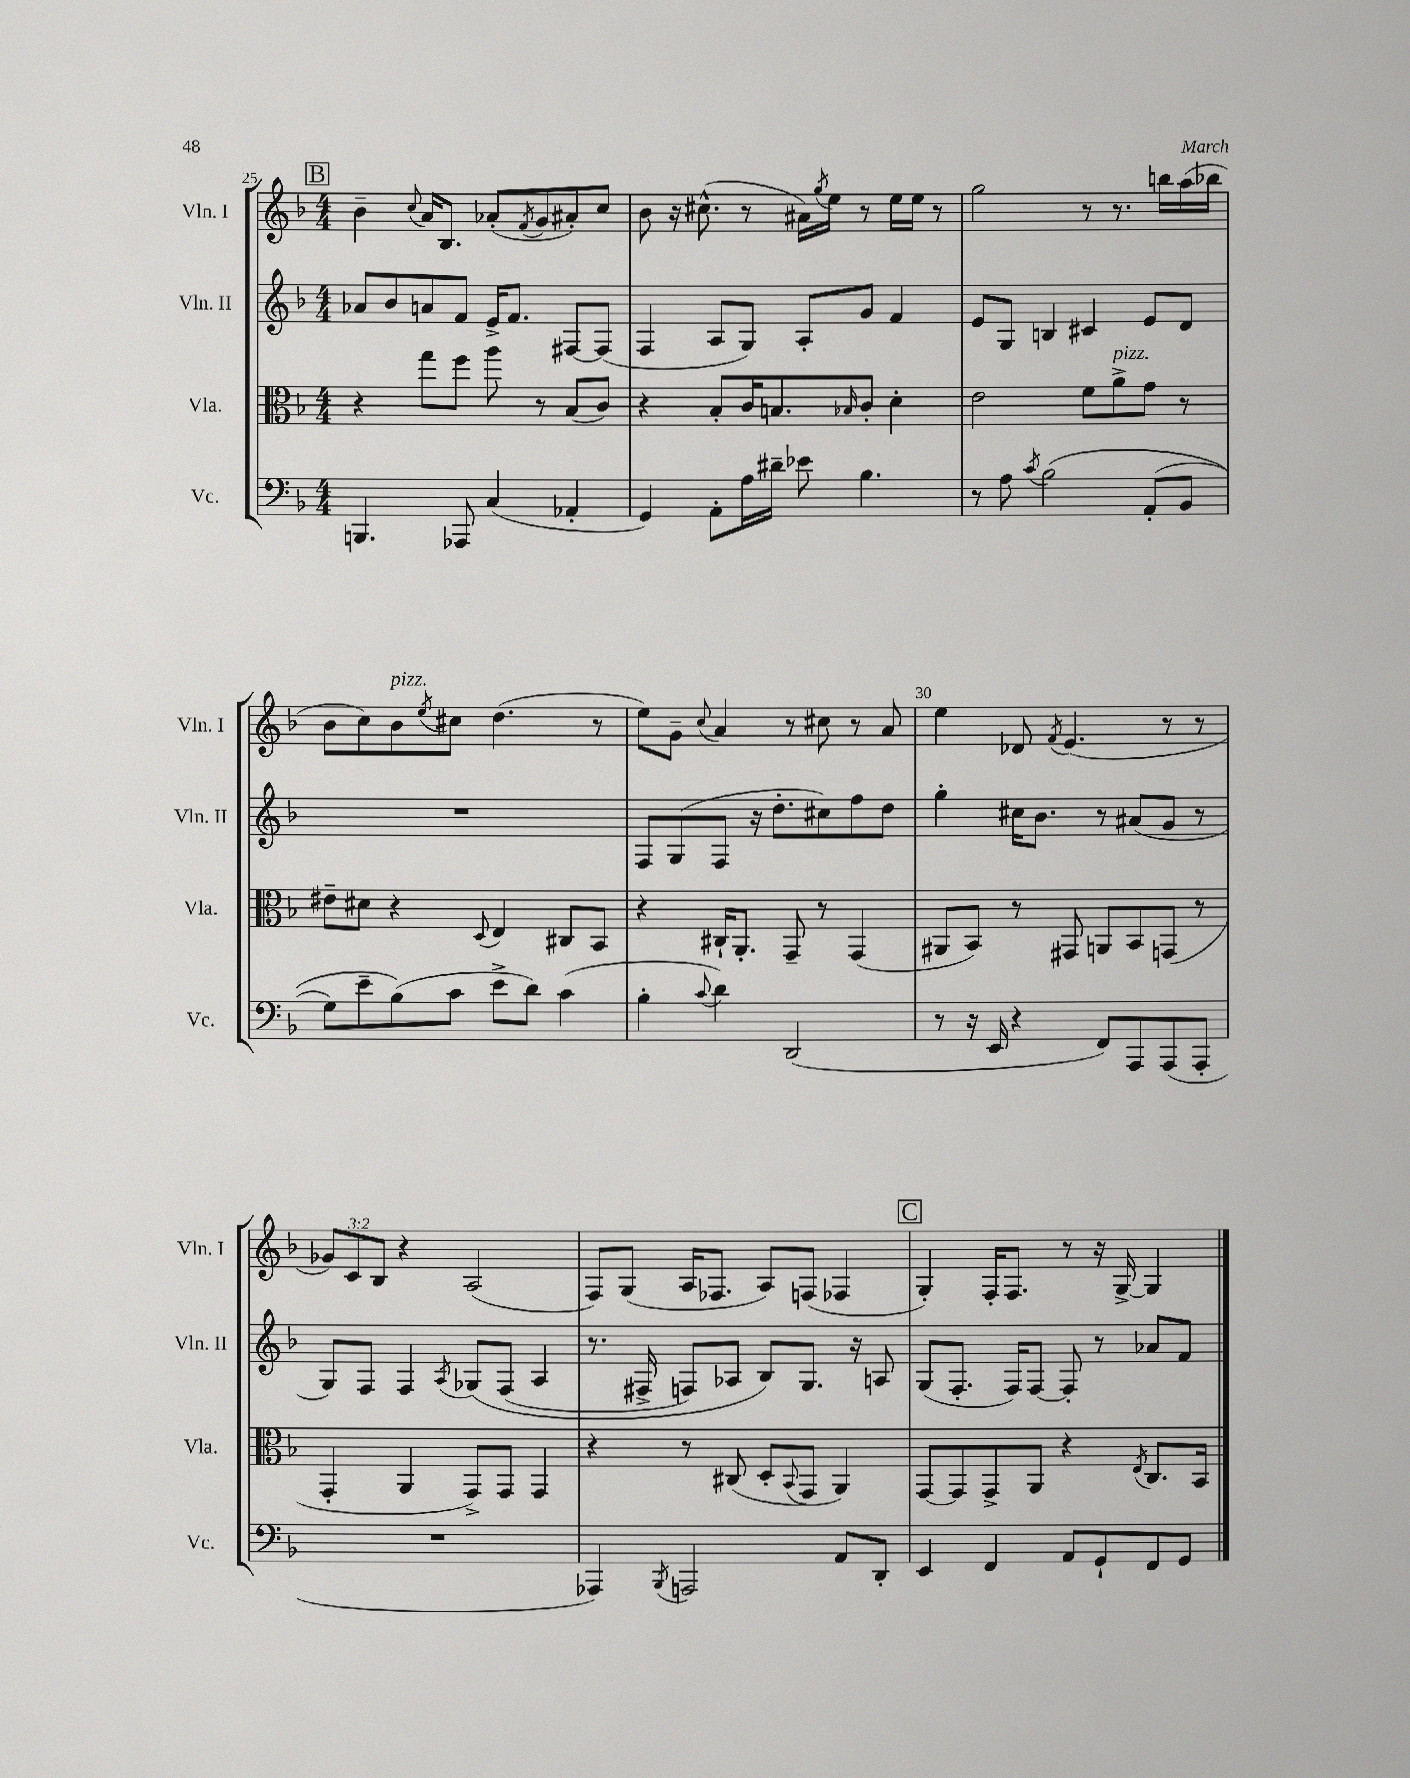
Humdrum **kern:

**kern	**kern	**kern	**kern
*staff4	*staff3	*staff2	*staff1
*clefF4	*clefC3	*clefG2	*clefG2
*k[b-]	*k[b-]	*k[b-]	*k[b-]
*M4/4	*M4/4	*M4/4	*M4/4
4.BBB	4r	8a-	4b-~
.	.	8b-	.
.	.	.	8qqcc
.	8gg	8a	16a
.	.	.	8.B-
8AAA-	8ff	8f	.
(4C	8aa	16e^	(8a-'
.	.	8.f	.
.	.	.	8qf
.	8r	.	8g
4AA-'	(8B-	[8F#	8a#')
.	8c)	(8F#]	8cc
=	=	=	=
4GG)	4r	4F	8b-
.	.	.	16r
.	.	.	(8.cc#^^
8AA'	8B-'	8A	.
16A	16c	8G)	8r
16d#~	8.B	.	.
8e-	.	8A'	16a#)
.	.	.	8qgg
.	.	.	16ee
.	16qqB-	.	.
4.B-	8c'	8g	8r
.	4d'	4f	16ee
.	.	.	16ee
.	.	.	8r
=	=	=	=
8r	2e	8e	2gg
8A	.	8G	.
8qc	.	.	.
&(2B-	.	4B	.
.	8f	4c#	8r
.	8a^	.	8.r
(8AA'	8g	8e	.
.	.	.	16bb
8BB-	8r	8d	(16aa
.	.	.	16bb-
=	=	=	=
8G)	8e#~	1r	8b-
8e~	8d#	.	8cc)
(8B-&)	4r	.	8b-
.	.	.	8qee
8c	.	.	8cc#
.	8qqD	.	.
8e^	4E	.	(4.dd
8d)	.	.	.
(4c	8C#	.	.
.	8BB-	.	8r
=	=	=	=
4B-'	4r	8F	8ee)
.	.	(8G	8g~
8qqc	.	.	8qqcc
4d)	16C#`	8F	4a
.	8.AA'	.	.
.	.	16r	.
.	.	8.dd'	.
(2DD	8GG~	.	8r
.	8r	8cc#)	8cc#
.	(4GG	8ff	8r
.	.	8dd	8a
=	=	=	=
8r	8AA#	4gg'	4ee
16r	8BB-)	.	.
16EE	.	.	.
4r	8r	16cc#	8d-
.	.	8.b-	.
.	.	.	8qf
.	8GG#	.	(4.e
8FF)	8AA	8r	.
8AAA	8BB-	(8a#	.
(8AAA	(8GG	8g	8r
8AAA'	8r	8r	8r
=	=	=	=
1r	4GG'	8G)	12g-)
.	.	.	12c
.	.	8F	.
.	.	.	12B-
.	4AA	4F	4r
.	.	8qA	.
.	8GG^)	&(8G-	(2A
.	8GG	(8F	.
.	4GG	4A	.
=	=	=	=
4AAA-)	4r	8.r	8F)
.	.	.	(8G
.	.	16F#^	.
8qBBB-	.	.	.
2AAA	8r	8F)	16A
.	.	.	8.F-
.	(8C#	8A-	.
.	8D'	8B-&)	8A)
.	8qqBB-	.	.
.	8GG	8.G	(8F
8AA	4AA)	.	4F-
.	.	16r	.
8DD'	.	8A	.
=	=	=	=
4EE	[8GG	(8G	4G')
.	8GG]	8.F'	.
4FF	8GG^	.	16F'
.	.	16F)	8.F
.	8AA	[8F	.
8AA	4r	8F']	8r
8GG`	.	8r	16r
.	.	.	[16G^
.	8qE	.	.
8FF	8.C	8a-	4G]
8GG	.	8f	.
.	16BB-	.	.
==	==	==	==
*-	*-	*-	*-
